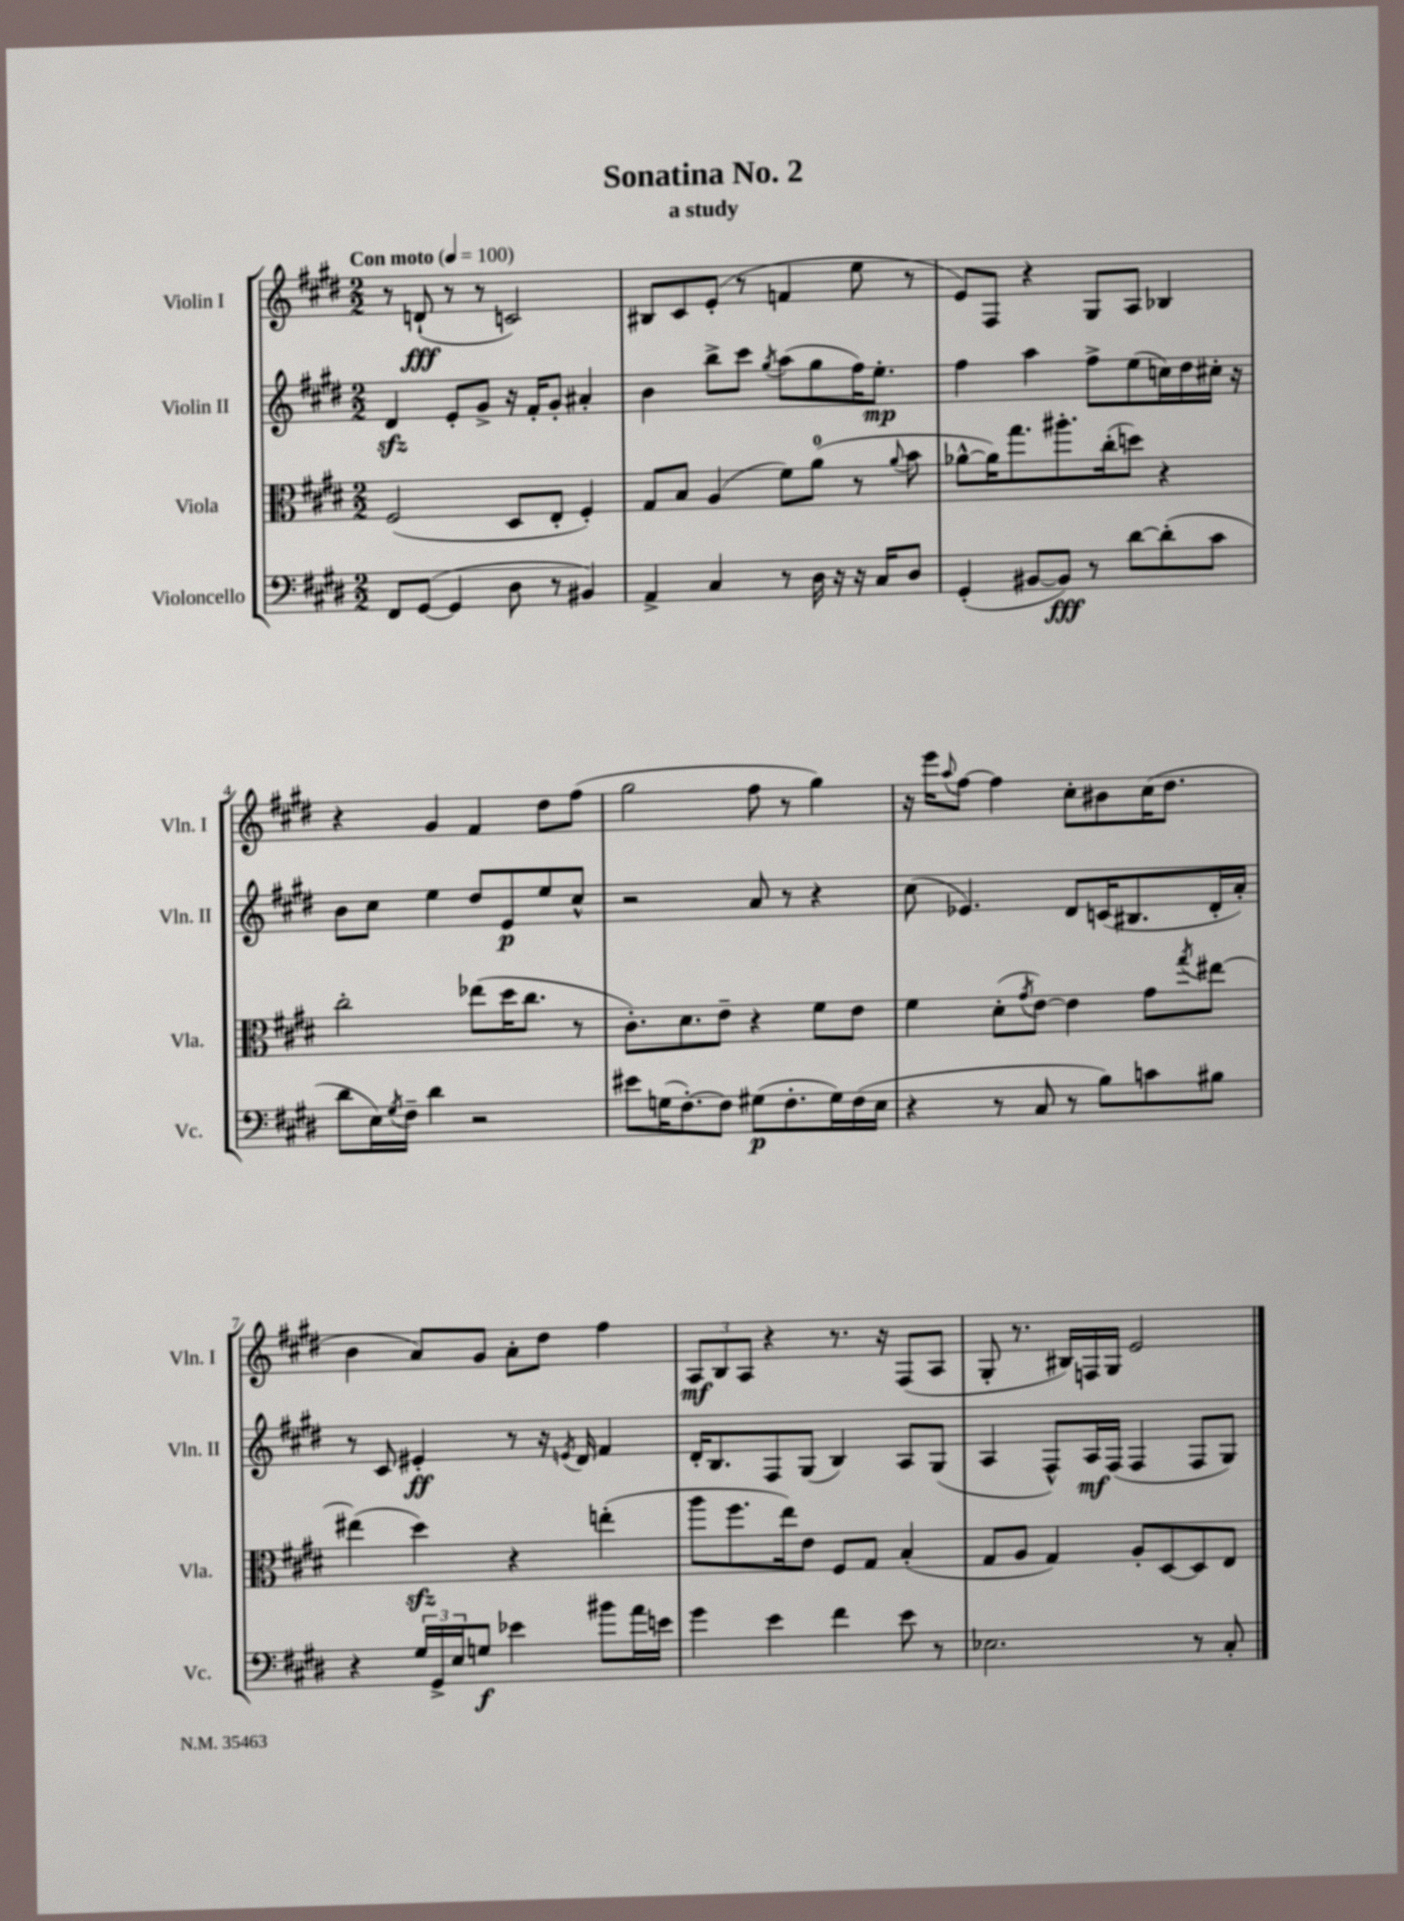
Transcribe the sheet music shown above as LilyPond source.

\header { title = "Sonatina No. 2" subtitle = "a study" }
<<
\new StaffGroup <<
\new Staff = "s0" \with { instrumentName = "Violin I" shortInstrumentName = "Vln. I" } {
    \clef treble \key e \major \numericTimeSignature \time 2/2 \tempo "Con moto" 4 = 100
    r8 d'8-!\fff( r8 r8 c'2) |
    bis8 cis'8 e'8-.( r8 f'4 e''8 r8 |
    e'8) fis8 r4 gis8 a8 bes4 |
    r4 gis'4 fis'4 dis''8 fis''8( |
    gis''2 fis''8 r8 gis''4) |
    r16 e'''16 \appoggiatura { a''8 } fis''8~ fis''4 cis''8-. bis'8 cis''16( dis''8. |
    b'4 a'8) gis'8 a'8-. dis''8 fis''4 |
    \tuplet 3/2 { a8\mf b8 a8 } r4 r8. r16 fis8( a8 |
    gis8-. r8. bis16) f16 gis16 e'2 \bar "|." |
}
\new Staff = "s1" \with { instrumentName = "Violin II" shortInstrumentName = "Vln. II" } {
    \clef treble \key e \major \numericTimeSignature \time 2/2
    dis'4\sfz e'8-. gis'8-> r16 fis'16-. gis'8-. ais'4-. |
    b'4 b''8-> cis'''8 \acciaccatura { gis''8 } a''8( gis''8 fis''16) e''8.-.\mp |
    fis''4 a''4 fis''8-> e''8( c''16) dis''16 cis''16-. r16 |
    b'8 cis''8 e''4 dis''8 e'8\p e''8 cis''8-^ |
    r2 a'8 r8 r4 |
    cis''8( ees'4.) dis'8 c'16( bis8. dis'16-. a'16-.) |
    r8 cis'8 eis'4-.\ff r8 r16 \acciaccatura { e'8 } dis'16 fis'4 |
    dis'16-. b8. fis8 gis8( b4) a8 gis8( |
    a4 fis8-^) a16\mf fis16( fis4 fis8 gis8) \bar "|." |
}
\new Staff = "s2" \with { instrumentName = "Viola" shortInstrumentName = "Vla." } {
    \clef alto \key e \major \numericTimeSignature \time 2/2
    fis2( dis8 e8-. fis4-.) |
    gis8 b8 a4( fis'8) a'8-0( r8 \appoggiatura { a'8 } b'8 |
    aes'8~-^ aes'16) gis''8. ais''8.-. cis''16-.( d''8) r4 |
    cis''2-. ees''8( dis''16 cis''8. r8 |
    cis'8.-.) dis'8. e'8-- r4 fis'8 e'8 |
    fis'4 dis'8-.( \acciaccatura { gis'8 } e'8~) e'4 gis'8 \acciaccatura { gis''8 } eis''8~ |
    eis''4( dis''4\sfz) r4 e''4-.( |
    a''8 fis''8. e''16) e'8 fis8 gis8 b4-.( |
    gis8 a8 gis4) a8-. dis8~ dis8 e8 \bar "|." |
}
\new Staff = "s3" \with { instrumentName = "Violoncello" shortInstrumentName = "Vc." } {
    \clef bass \key e \major \numericTimeSignature \time 2/2
    fis,8 gis,8~( gis,4 dis8 r8 bis,4) |
    a,4-> cis4 r8 dis16 r16 r16 cis16 dis8 |
    gis,4-.( bis,8~ bis,8\fff) r8 dis'8~ dis'8-.( cis'8 |
    dis'8 e16) \acciaccatura { gis8 } fis16-- dis'4 r2 |
    eis'8 g16( fis8.~-.) fis8 gis8\p( fis8.-. gis16) fis16( e16 |
    r4 r8 cis8 r8 b8) c'8 bis8 |
    r4 \tuplet 3/2 { gis16 gis,16-> e16 } g8\f ees'4 bis'8 a'16 e'16 |
    gis'4 e'4 fis'4 e'8 r8 |
    ees2. r8 cis8-. \bar "|." |
}
>>
>>
